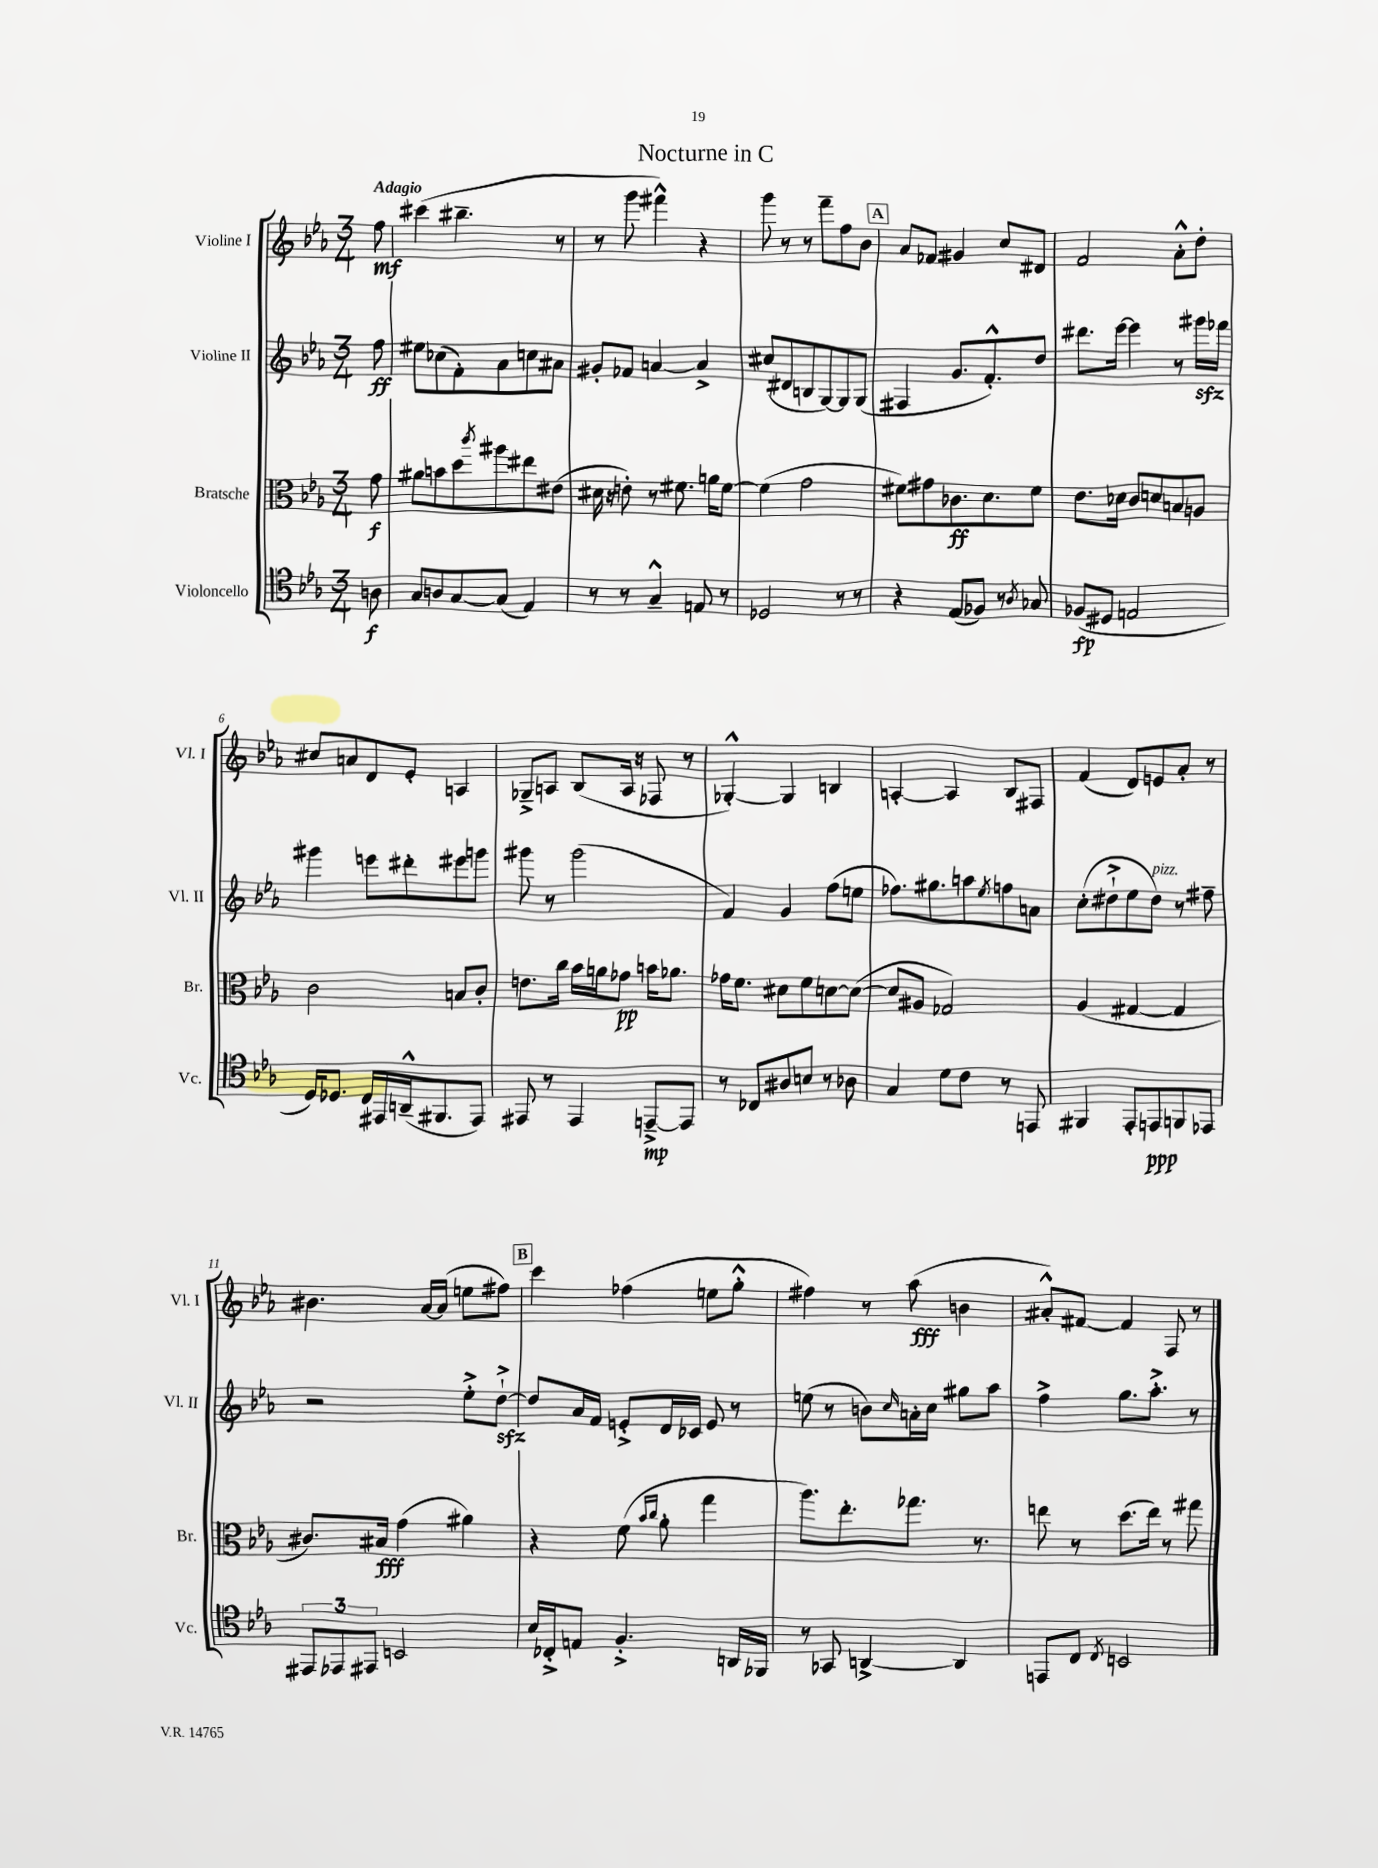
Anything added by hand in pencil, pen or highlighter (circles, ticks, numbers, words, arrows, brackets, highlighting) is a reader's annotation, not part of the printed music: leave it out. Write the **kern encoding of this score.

**kern	**dynam	**kern	**dynam	**kern	**dynam	**kern	**dynam
*part4	*part4	*part3	*part3	*part2	*part2	*part1	*part1
*staff4	*staff4	*staff3	*staff3	*staff2	*staff2	*staff1	*staff1
*I"Violoncello	*	*I"Bratsche	*	*I"Violine II	*	*I"Violine I	*
*I'Vc.	*	*I'Br.	*	*I'Vl. II	*	*I'Vl. I	*
*clefC4	*	*clefC3	*	*clefG2	*	*clefG2	*
*k[b-e-a-]	*	*k[b-e-a-]	*	*k[b-e-a-]	*	*k[b-e-a-]	*
*M3/4	*	*M3/4	*	*M3/4	*	*M3/4	*
=	=	=	=	=	=	=	=
!	!	!	!	!	!	!LO:TX:a:B:t=Adagio	!
8An\	f	8g\	f	8ff\	ff	8ff\	mf
=1	=1	=1	=1	=1	=1	=1	=1
8G/L	.	8a#X\L	.	8ee#X\L	.	(4ccc#X\	.
8An/	.	8bn\	.	(8cc-X\	.	.	.
[8G/	.	8dd\	.	8f'\)	.	4.bb#X~\	.
.	.	8qccc/	.	.	.	.	.
(8G/J]	.	8aa#X\	.	8a-\	.	.	.
4E-/)	.	8ee#X\	.	8ccn\	.	.	.
.	.	(8e#X\J	.	8a#X\J	.	8r	.
=2	=2	=2	=2	=2	=2	=2	=2
8r	.	16d#X\	.	8g#X'/L	.	8r	.
.	.	16r	.	.	.	.	.
8r	.	8en'\)	.	8f-X/J	.	8ggg\	.
4G~^^/	.	8r	.	[4an/	.	4fff#X^^\)	.
.	.	8.f#X\	.	.	.	.	.
8En/	.	.	.	4a^/]	.	4r	.
.	.	16an\KL	.	.	.	.	.
8r	.	[8f#\J	.	.	.	.	.
=3	=3	=3	=3	=3	=3	=3	=3
2D-X/	.	(4f#\]	.	(8cc#X/L	.	8ggg\	.
.	.	.	.	8d#X/	.	8r	.
.	.	2g\	.	8Bn/	.	8r	.
.	.	.	.	[8G/)	.	8fff~\L	.
8r	.	.	.	8G/]	.	8ff\	.
8r	.	.	.	(8G/J	.	8b-\J	.
!!LO:REH:place=s1:t=A
=4	=4	=4	=4	=4	=4	=4	=4
4r	.	8f#X\L)	.	4F#X/	.	8a-/L	.
.	.	8g#X\	.	.	.	8f-X/J	.
(8E-/L	.	8.c-X\	ff	8.g/L	.	4g#X/	.
8F-X/J)	.	.	.	.	.	.	.
.	.	8.d\	.	8.f'^^/)	.	.	.
8r	.	.	.	.	.	8cc/L	.
8qA-/	.	.	.	.	.	.	.
8G-X/	.	8f#\J	.	8dd/J	.	8d#X/J	.
=5	=5	=5	=5	=5	=5	=5	=5
(8F-X/L	fp	8.e-\L	.	8.ddd#X\L	.	2f/	.
8D#X/J	.	.	.	.	.	.	.
.	.	16d-X\Jk	.	[16eee-\Jk	.	.	.
2En/	.	8c/L	.	4eee-\]	.	.	.
.	.	8dn/	.	.	.	.	.
.	.	8Bn/	.	8r	.	8a-'^^\L	.
.	.	8An/J	.	16ggg#Xzz\LL	.	8dd'\J	.
.	.	.	.	16fff-X\JJ	.	.	.
!!LO:LB:g=z
=6	=6	=6	=6	=6	=6	=6	=6
16D/KL)	.	2c\	.	4ggg#X\	.	8cc#X/L	.
8.D-X/J	.	.	.	.	.	.	.
.	.	.	.	.	.	8an/	.
16C/LL	.	.	.	8eeen\L	.	8d/	.
16EE#X/	.	.	.	.	.	.	.
(16AAn~^^/J	.	.	.	8ddd#X'\	.	8e-'/J	.
8.FF#X/	.	.	.	.	.	.	.
.	.	8Bn/L	.	8eee#X\	.	4An/	.
8EE#/J)	.	8c'/J	.	8gggn\J	.	.	.
=7	=7	=7	=7	=7	=7	=7	=7
8EE#X/	.	8.en\L	.	8ggg#X\	.	8G-X~^/L	.
8r	.	.	.	8r	.	8An/J	.
.	.	16cc\Jk	.	.	.	.	.
4EE#/	.	16b-\LL	.	(2ggg#\	.	(8B-/L	.
.	.	16an\J	.	.	.	.	.
.	.	8g-X\J	pp	.	.	16A/Jk	.
.	.	.	.	.	.	16r	.
[8EEn~^/L	mp	16bn\KL	.	.	.	8F-X/	.
.	.	8.a-X\J	.	.	.	.	.
8EE/J]	.	.	.	.	.	8r	.
=8	=8	=8	=8	=8	=8	=8	=8
8r	.	16g-X\KL	.	4f/)	.	[4G-X'^^/)	.
.	.	8.f\J	.	.	.	.	.
8C-X/L	.	.	.	.	.	.	.
8A#X/	.	8d#X\L	.	4g/	.	4G-/]	.
8Bn/J	.	8f\	.	.	.	.	.
8r	.	[8dn\	.	(8ff\L	.	4Bn/	.
8A-X\	.	(8d\J_	.	8een\J	.	.	.
=9	=9	=9	=9	=9	=9	=9	=9
4G/	.	8d/L]	.	8.ff-X\L)	.	[4An'/	.
.	.	8A#X/J	.	.	.	.	.
.	.	.	.	8.gg#X\	.	.	.
8d\L	.	2G-X/)	.	.	.	4A/]	.
8c\J	.	.	.	8aan\	.	.	.
.	.	.	.	8qee-/	.	.	.
8r	.	.	.	8ffn\	.	8B-/L	.
8EEn/	.	.	.	8an\J	.	8F#X/J	.
=10	=10	=10	=10	=10	=10	=10	=10
4FF#X/	.	(4A-/	.	(8cc'\L	.	(4f/	.
.	.	.	.	8dd#X`^\	.	.	.
8EE-'/L	.	[4G#X/	.	8ee-\	.	8d/L)	.
!	!	!	!	!LO:TX:a:i:t=pizz.	!	!	!
8EEn/	ppp	.	.	8dd#\J)	.	8en/	.
8FFn/	.	4G#/]	.	8r	.	8a-'/J	.
8EE-X/J	.	.	.	8ff#X~\	.	8r	.
!!LO:LB:g=z
=11	=11	=11	=11	=11	=11	=11	=11
12EE#X/L	.	8.c#X/L)	.	2r	.	4.b#X\	.
12EE-X/	.	.	.	.	.	.	.
12EE#X/J	.	.	.	.	.	.	.
.	.	16B#X/Jk	fff	.	.	.	.
2BBn/	.	(4g\	.	.	.	.	.
.	.	.	.	.	.	[16a-/LL	.
.	.	.	.	.	.	(16a-/JJ]	.
.	.	4a#X\)	.	8ee-'^\L	.	8een\L	.
.	.	.	.	[8ddzz`^\J	.	8ff#X\J)	.
!!LO:REH:place=s1:t=B
=12	=12	=12	=12	=12	=12	=12	=12
16B-/LL	.	4r	.	8dd/L]	.	4ccc\	.
16C-X'^/J	.	.	.	.	.	.	.
8En/J	.	.	.	16a-/L	.	.	.
.	.	.	.	16f/JJ	.	.	.
4.F'^/	.	(8f\	.	8en'^/L	.	(4ff-X\	.
.	.	16qqb-/LL	.	.	.	.	.
.	.	16qqcc/JJ	.	.	.	.	.
.	.	8a-'\	.	16d/L	.	.	.
.	.	.	.	16c-X/JJ	.	.	.
.	.	4gg\	.	8e/	.	8een\L	.
16AAn/LL	.	.	.	8r	.	8gg'^^\J	.
16FF-X/JJ	.	.	.	.	.	.	.
=13	=13	=13	=13	=13	=13	=13	=13
8r	.	8.aa-\L)	.	(8een\	.	4ff#X\)	.
8GG-X/	.	.	.	8r	.	.	.
.	.	8.ee-'\	.	.	.	.	.
[4AAn^/	.	.	.	8bn\L)	.	8r	.
.	.	.	.	16qqcc/	.	.	.
.	.	8.gg-X\J	.	16an'\L	.	(8aa-\	fff
.	.	.	.	16cc\JJ	.	.	.
4AA/]	.	.	.	8gg#X\L	.	4bn\	.
.	.	8.r	.	.	.	.	.
.	.	.	.	8aa-\J	.	.	.
=14	=14	=14	=14	=14	=14	=14	=14
8EEn/L	.	8een\	.	4ff^\	.	8a#X'^^/L)	.
8C/J	.	8r	.	.	.	[8f#X/J	.
8qC/	.	.	.	.	.	.	.
2BBn/	.	(8.dd\L	.	8.gg\L	.	4f#/]	.
.	.	16ee\Jk)	.	8.aa-'^\J	.	.	.
.	.	8r	.	.	.	8F/	.
.	.	8gg#X\	.	8r	.	8r	.
==	==	==	==	==	==	==	==
*-	*-	*-	*-	*-	*-	*-	*-
